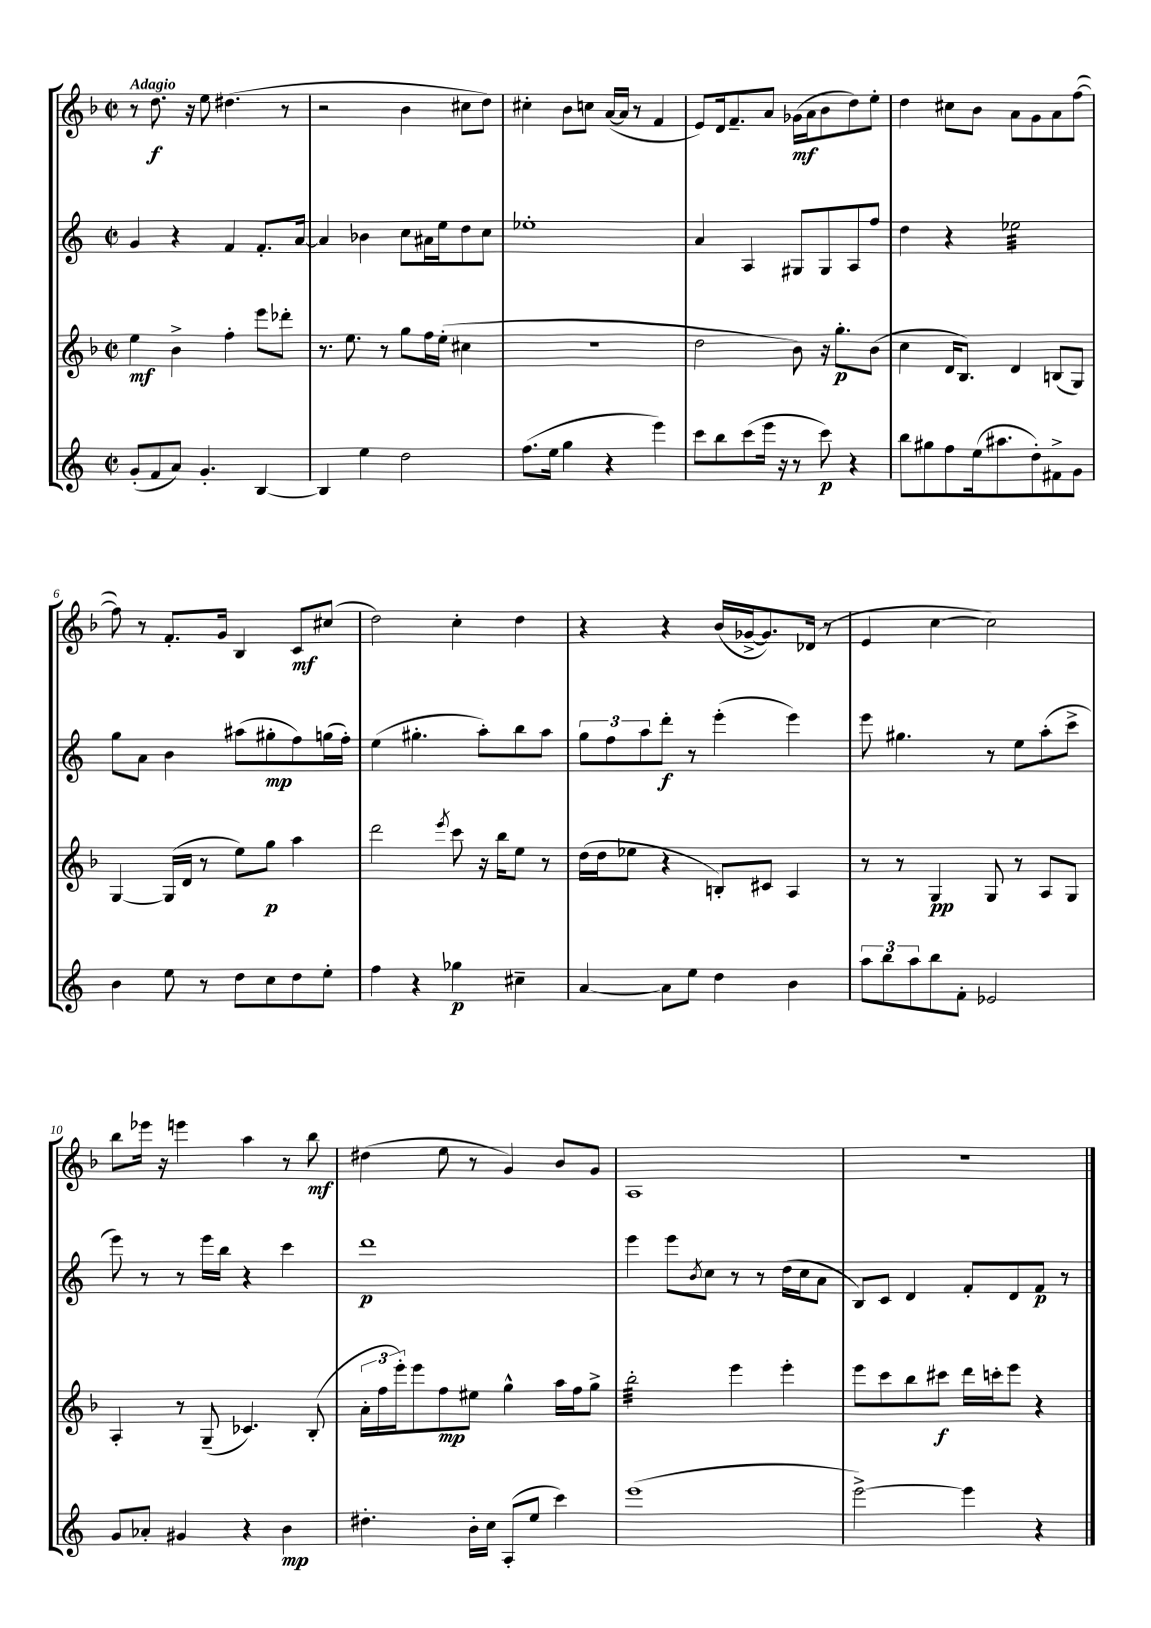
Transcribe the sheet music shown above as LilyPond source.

<<
\new StaffGroup <<
\new Staff = "s0" {
    \clef treble \key f \major \defaultTimeSignature \time 2/2 \tempo "Adagio"
    r8 d''8.\f r16 e''8 dis''4.( r8 |
    r2 bes'4 cis''8 d''8) |
    cis''4-. bes'8 c''8 a'16~( a'16 r8 f'4 |
    e'8) d'16 f'8.-- a'8 ges'16\mf( a'16 bes'8 d''8) e''8-. |
    d''4 cis''8 bes'8 a'8 g'8 a'8 f''8~( |
    f''8) r8 f'8.-. g'16 bes4 c'8\mf cis''8( |
    d''2) c''4-. d''4 |
    r4 r4 bes'16( ges'16~-> ges'8.) des'16( r8 |
    e'4 c''4~ c''2) |
    bes''8 ees'''16 r16 e'''4 a''4 r8 bes''8\mf |
    dis''4( e''8 r8 g'4) bes'8 g'8 |
    a1 |
    R1 \bar "|." |
}
\new Staff = "s1" {
    \clef treble \key c \major \defaultTimeSignature \time 2/2
    g'4 r4 f'4 f'8.-. a'16~ |
    a'4 bes'4 c''8 ais'16 e''16 d''8 c''8 |
    ees''1-. |
    a'4 a4 gis8 gis8 a8 f''8 |
    d''4 r4 ees''2:32 |
    g''8 a'8 b'4 ais''8( gis''8-.\mp f''8) g''16( f''16-.) |
    e''4( gis''4.-. a''8-.) b''8 a''8 |
    \tuplet 3/2 { g''8 f''8 a''8 } d'''8-.\f r8 e'''4-.( e'''4) |
    e'''8 gis''4. r8 e''8 a''8-.( c'''8-> |
    e'''8) r8 r8 e'''16 b''16 r4 c'''4 |
    d'''1\p |
    e'''4 e'''8 \acciaccatura { b'8 } c''8 r8 r8 d''16( c''16 a'8 |
    b8) c'8 d'4 f'8-. d'8 f'8\p r8 \bar "|." |
}
\new Staff = "s2" {
    \clef treble \key f \major \defaultTimeSignature \time 2/2
    e''4\mf bes'4-> f''4-. e'''8 des'''8-. |
    r8. e''8. r8 g''8 f''16 e''16-.( cis''4 |
    R1 |
    d''2 bes'8) r16 g''8.-.\p bes'8( |
    c''4 d'16 bes8.) d'4 b8( g8) |
    g4~ g16( d'16 r8 e''8) g''8\p a''4 |
    d'''2 \acciaccatura { e'''8 } c'''8 r16 bes''16 e''8 r8 |
    d''16( d''16 ees''8 r4 b8-.) cis'8 a4 |
    r8 r8 g4\pp g8 r8 a8 g8 |
    a4-. r8 g8--( ces'4.) bes8-.( |
    \tuplet 3/2 { a'16-. f''16 e'''16-.) } e'''8 f''8\mp eis''8 g''4-^ a''16 f''16 g''8-> |
    bes''2:32-. e'''4 e'''4-. |
    e'''8 c'''8 bes''8 cis'''8\f d'''16 c'''16-. e'''8 r4 \bar "|." |
}
\new Staff = "s3" {
    \clef treble \key c \major \defaultTimeSignature \time 2/2
    g'8-.( f'8 a'8) g'4.-. b4~ |
    b4 e''4 d''2 |
    f''8.( e''16 g''4 r4 e'''4) |
    c'''8 b''8 c'''8( e'''16 r16 r8 c'''8\p) r4 |
    b''8 gis''8 f''8 e''16( ais''8. d''8-.) fis'8-> g'8 |
    b'4 e''8 r8 d''8 c''8 d''8 e''8-. |
    f''4 r4 ges''4\p cis''4-- |
    a'4~ a'8 e''8 d''4 b'4 |
    \tuplet 3/2 { a''8 b''8 a''8 } b''8 f'8-. ees'2 |
    g'8 aes'8-. gis'4 r4 b'4\mp |
    dis''4.-. b'16-. c''16 a8-.( e''8 c'''4) |
    e'''1( |
    e'''2~->) e'''4 r4 \bar "|." |
}
>>
>>
